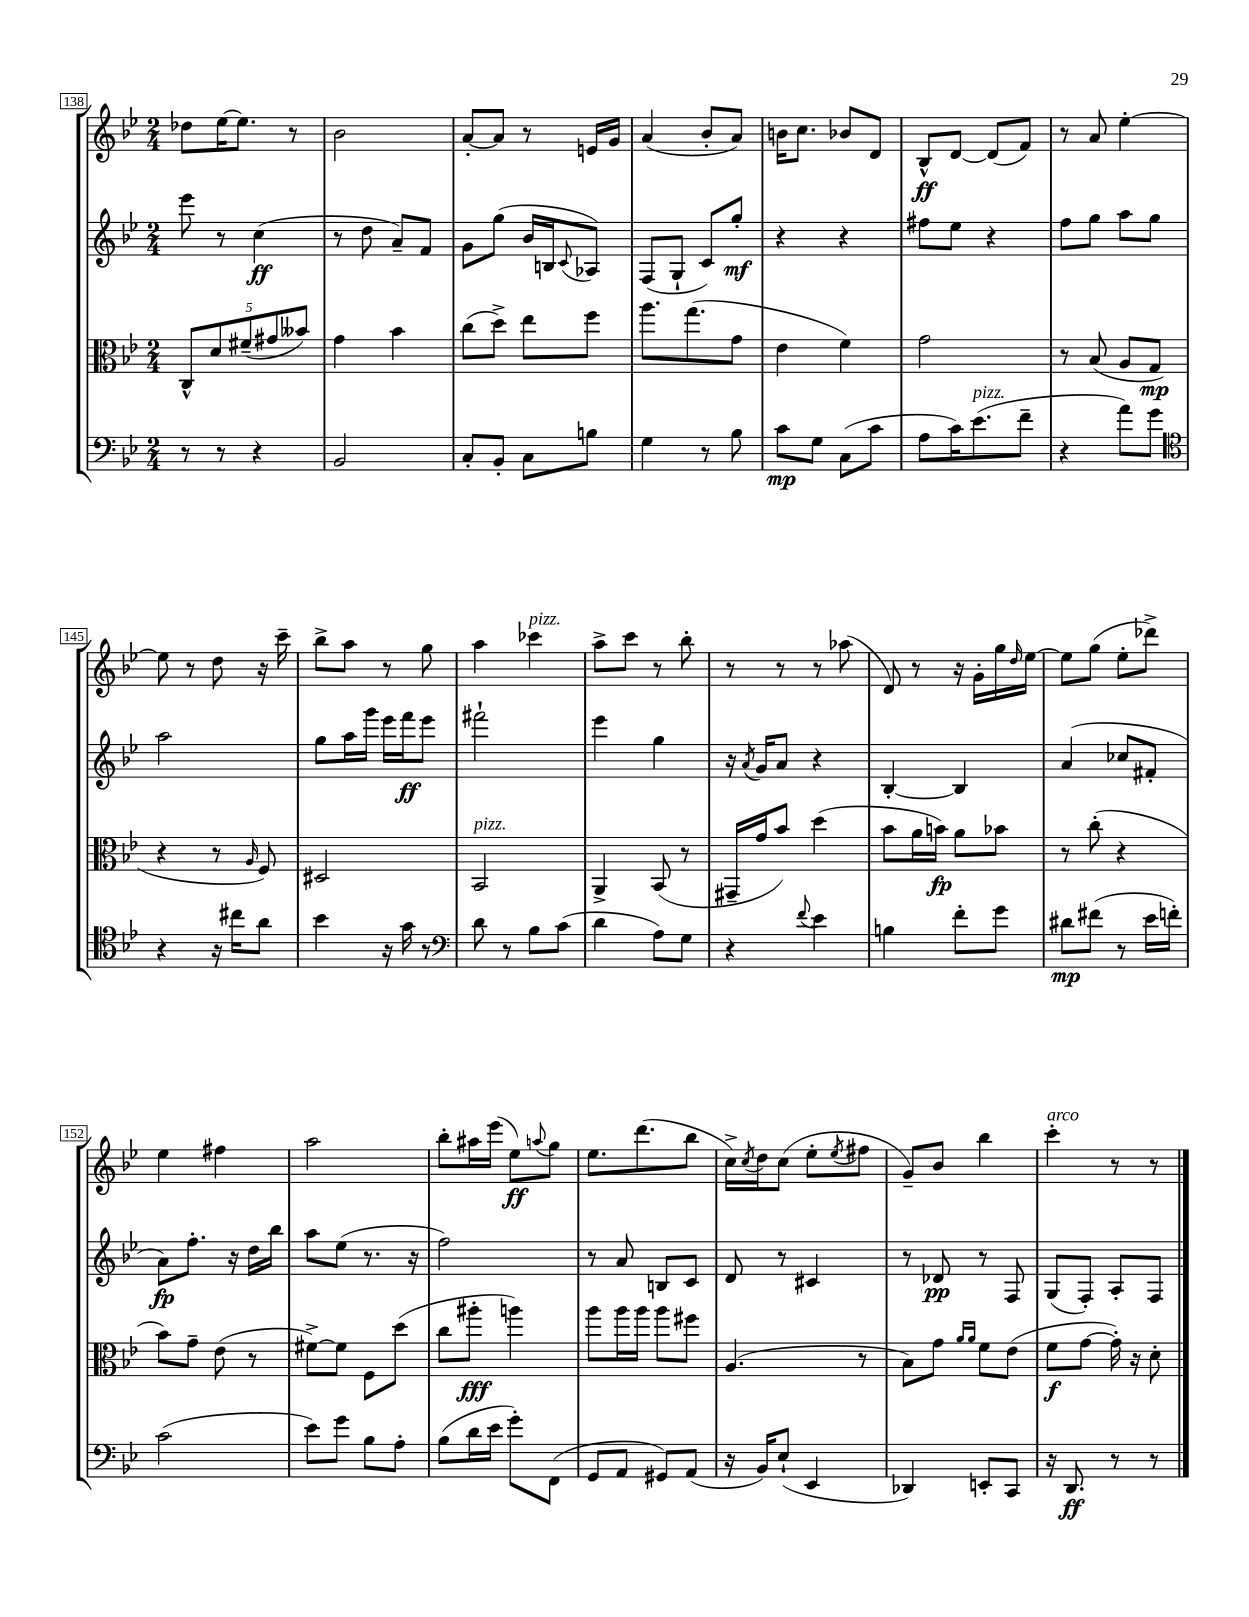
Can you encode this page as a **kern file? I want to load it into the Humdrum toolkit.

**kern	**dynam	**kern	**dynam	**kern	**dynam	**kern	**dynam
*part4	*part4	*part3	*part3	*part2	*part2	*part1	*part1
*staff4	*staff4	*staff3	*staff3	*staff2	*staff2	*staff1	*staff1
*clefF4	*	*clefC3	*	*clefG2	*	*clefG2	*
*k[b-e-]	*	*k[b-e-]	*	*k[b-e-]	*	*k[b-e-]	*
*M2/4	*	*M2/4	*	*M2/4	*	*M2/4	*
=138	=138	=138	=138	=138	=138	=138	=138
8r	.	10C^^/L	.	8eee-\	.	8dd-X\L	.
.	.	10d/	.	.	.	.	.
8r	.	.	.	8r	.	[16ee-\K	.
.	.	.	.	.	.	8.ee-\J]	.
.	.	(10f#X~/	.	.	.	.	.
4r	.	.	.	(4cc\	ff	.	.
.	.	10g#X/	.	.	.	.	.
.	.	.	.	.	.	8r	.
.	.	10b--X/J)	.	.	.	.	.
=139	=139	=139	=139	=139	=139	=139	=139
2BB-/	.	4g\	.	8r	.	2b-\	.
.	.	.	.	8dd\	.	.	.
.	.	4b-\	.	8a~/L)	.	.	.
.	.	.	.	8f/J	.	.	.
=140	=140	=140	=140	=140	=140	=140	=140
8C'/L	.	(8cc\L	.	8g\L	.	[8a'/L	.
8BB-'/J	.	8dd^\J)	.	(8gg\J	.	8a/J]	.
8C\L	.	8ee-\L	.	16b-/LL	.	8r	.
.	.	.	.	16Bn/J	.	.	.
.	.	.	.	8qqc/	.	.	.
8Bn\J	.	8ff\J	.	8A-X/J)	.	16en/LL	.
.	.	.	.	.	.	16g/JJ	.
=141	=141	=141	=141	=141	=141	=141	=141
4G\	.	8.aa\L	.	(8F/L	.	(4a/	.
.	.	.	.	8G`/J	.	.	.
.	.	(8.gg\	.	.	.	.	.
8r	.	.	.	8c/L)	.	8b-'/L	.
8B-\	.	8g\J	.	8gg'/J	mf	8a/J)	.
=142	=142	=142	=142	=142	=142	=142	=142
8c\L	mp	4e-\	.	4r	.	16bn\KL	.
.	.	.	.	.	.	8.cc\J	.
8G\J	.	.	.	.	.	.	.
(8C\L	.	4f\)	.	4r	.	8b-X/L	.
8c\J	.	.	.	.	.	8d/J	.
=143	=143	=143	=143	=143	=143	=143	=143
8A\L	.	2g\	.	8ff#X\L	.	8B-^^/L	ff
16c\K)	.	.	.	8ee-\J	.	[8d/J	.
!LO:TX:a:i:t=pizz.	!	!	!	!	!	!	!
(8.e-\	.	.	.	.	.	.	.
.	.	.	.	4r	.	(8d/L]	.
8f~\J	.	.	.	.	.	8f/J)	.
=144	=144	=144	=144	=144	=144	=144	=144
4r	.	8r	.	8ff\L	.	8r	.
.	.	(8B-/	.	8gg\J	.	8a/	.
8a\L)	.	8A/L	.	8aa\L	.	[4ee-'\	.
8g\J	.	8G/J	mp	8gg\J	.	.	.
!!LO:LB:g=z
=145	=145	=145	=145	=145	=145	=145	=145
*clefC4	*	*	*	*	*	*	*
4r	.	4r	.	2aa\	.	8ee-\]	.
.	.	.	.	.	.	8r	.
16r	.	8r	.	.	.	8dd\	.
16cc#X\KL	.	.	.	.	.	.	.
.	.	16qqA/	.	.	.	.	.
8a\J	.	8F/)	.	.	.	16r	.
.	.	.	.	.	.	16ccc~\	.
=146	=146	=146	=146	=146	=146	=146	=146
4b-\	.	2D#X/	.	8gg\L	.	8bb-^\L	.
.	.	.	.	16aa\L	.	8aa\J	.
.	.	.	.	16ggg\JJ	.	.	.
16r	.	.	.	16eee-\LL	.	8r	.
16g\	.	.	.	16fff\J	ff	.	.
8r	.	.	.	8eee-\J	.	8gg\	.
=147	=147	=147	=147	=147	=147	=147	=147
*clefF4	*	*	*	*	*	*	*
!	!	!LO:TX:a:i:t=pizz.	!	!	!	!	!
8d\	.	2BB-/	.	2fff#X`\	.	4aa\	.
8r	.	.	.	.	.	.	.
!	!	!	!	!	!	!LO:TX:a:i:t=pizz.	!
8B-\L	.	.	.	.	.	4ccc-X\	.
(8c\J	.	.	.	.	.	.	.
=148	=148	=148	=148	=148	=148	=148	=148
4d\	.	4AA^/	.	4eee-\	.	8aa^\L	.
.	.	.	.	.	.	8ccc\J	.
8A\L)	.	(8BB-/	.	4gg\	.	8r	.
8G\J	.	8r	.	.	.	8bb-'\	.
=149	=149	=149	=149	=149	=149	=149	=149
4r	.	16GG#X~/LL	.	16r	.	8r	.
.	.	.	.	8qa/	.	.	.
.	.	16g/J	.	16g/KL	.	.	.
.	.	8b-/J)	.	8a/J	.	8r	.
8qqf/	.	.	.	.	.	.	.
4e-\	.	(4dd\	.	4r	.	8r	.
.	.	.	.	.	.	(8aa-X\	.
=150	=150	=150	=150	=150	=150	=150	=150
4Bn\	.	8b-\L	.	[4B-'/	.	8d/)	.
.	.	16a\L	.	.	.	8r	.
.	.	16bn\JJ)	fp	.	.	.	.
8f'\L	.	8a\L	.	4B-/]	.	16r	.
.	.	.	.	.	.	16g'\LL	.
8g\J	.	8b-X\J	.	.	.	16gg\	.
.	.	.	.	.	.	16qqdd/	.
.	.	.	.	.	.	[16ee-\JJ	.
=151	=151	=151	=151	=151	=151	=151	=151
8d#X\L	mp	8r	.	(4a/	.	8ee-\L]	.
(8f#X\J	.	(8cc'\	.	.	.	(8gg\J	.
8r	.	4r	.	8cc-X/L	.	8ee-'\L	.
16e-\LL	.	.	.	8f#X'/J	.	8ddd-X^\J)	.
16fn'\JJ)	.	.	.	.	.	.	.
!!LO:LB:g=z
=152	=152	=152	=152	=152	=152	=152	=152
(2c\	.	8b-\L)	.	8a\L)	fp	4ee-\	.
.	.	8g~\J	.	8.ff'\J	.	.	.
.	.	(8e-\	.	.	.	4ff#X\	.
.	.	.	.	16r	.	.	.
.	.	8r	.	16dd\LL	.	.	.
.	.	.	.	16bb-\JJ	.	.	.
=153	=153	=153	=153	=153	=153	=153	=153
8e-\L)	.	[8f#X^\L)	.	8aa\L	.	2aa\	.
8g\J	.	8f#\J]	.	(8ee-\J	.	.	.
8B-\L	.	8F\L	.	8.r	.	.	.
8A'\J	.	(8dd\J	.	.	.	.	.
.	.	.	.	16r	.	.	.
=154	=154	=154	=154	=154	=154	=154	=154
(8B-\L	.	8cc\L	.	2ff\)	.	8bb-'\L	.
16d\L	.	8aa#X'\J	fff	.	.	16aa#X\L	.
16e-\JJ	.	.	.	.	.	(16eee-\JJ	.
8g'\L)	.	4aan\)	.	.	.	8ee-\L)	ff
.	.	.	.	.	.	8qqaan/	.
(8FF\J	.	.	.	.	.	8gg\J	.
=155	=155	=155	=155	=155	=155	=155	=155
8GG/L	.	8aa\L	.	8r	.	8.ee-\L	.
8AA/J	.	16aa\L	.	8a/	.	.	.
.	.	16aa\JJ	.	.	.	(8.ddd\	.
8GG#X/L)	.	8aa\L	.	8Bn/L	.	.	.
(8AA/J	.	8ff#X\J	.	8c/J	.	8bb-\J	.
=156	=156	=156	=156	=156	=156	=156	=156
16r	.	(4.A/	.	8d/	.	16cc^\LL)	.
.	.	.	.	.	.	8qcc/	.
16BB-/KL)	.	.	.	.	.	16dd\J	.
(8E-`/J	.	.	.	8r	.	(8cc\J	.
4EE-/	.	.	.	4c#X/	.	8ee-'\L	.
.	.	.	.	.	.	8qee-/	.
.	.	8r	.	.	.	8ff#X\J	.
=157	=157	=157	=157	=157	=157	=157	=157
4DD-X/)	.	8B-\L)	.	8r	.	8g~/L)	.
.	.	8g\J	.	8d-X/	pp	8b-/J	.
.	.	16qqa/LL	.	.	.	.	.
.	.	16qqa/JJ	.	.	.	.	.
8EEn'/L	.	8f\L	.	8r	.	4bb-\	.
8CC/J	.	(8e-\J	.	8F/	.	.	.
=158	=158	=158	=158	=158	=158	=158	=158
!	!	!	!	!	!	!LO:TX:a:i:t=arco	!
16r	.	8f\L	f	(8G/L	.	4ccc'\	.
8.DD/	ff	.	.	.	.	.	.
.	.	[8g\J	.	8F'/J)	.	.	.
8r	.	16g'\])	.	8A'/L	.	8r	.
.	.	16r	.	.	.	.	.
8r	.	8d'\	.	8F/J	.	8r	.
==	==	==	==	==	==	==	==
*-	*-	*-	*-	*-	*-	*-	*-
